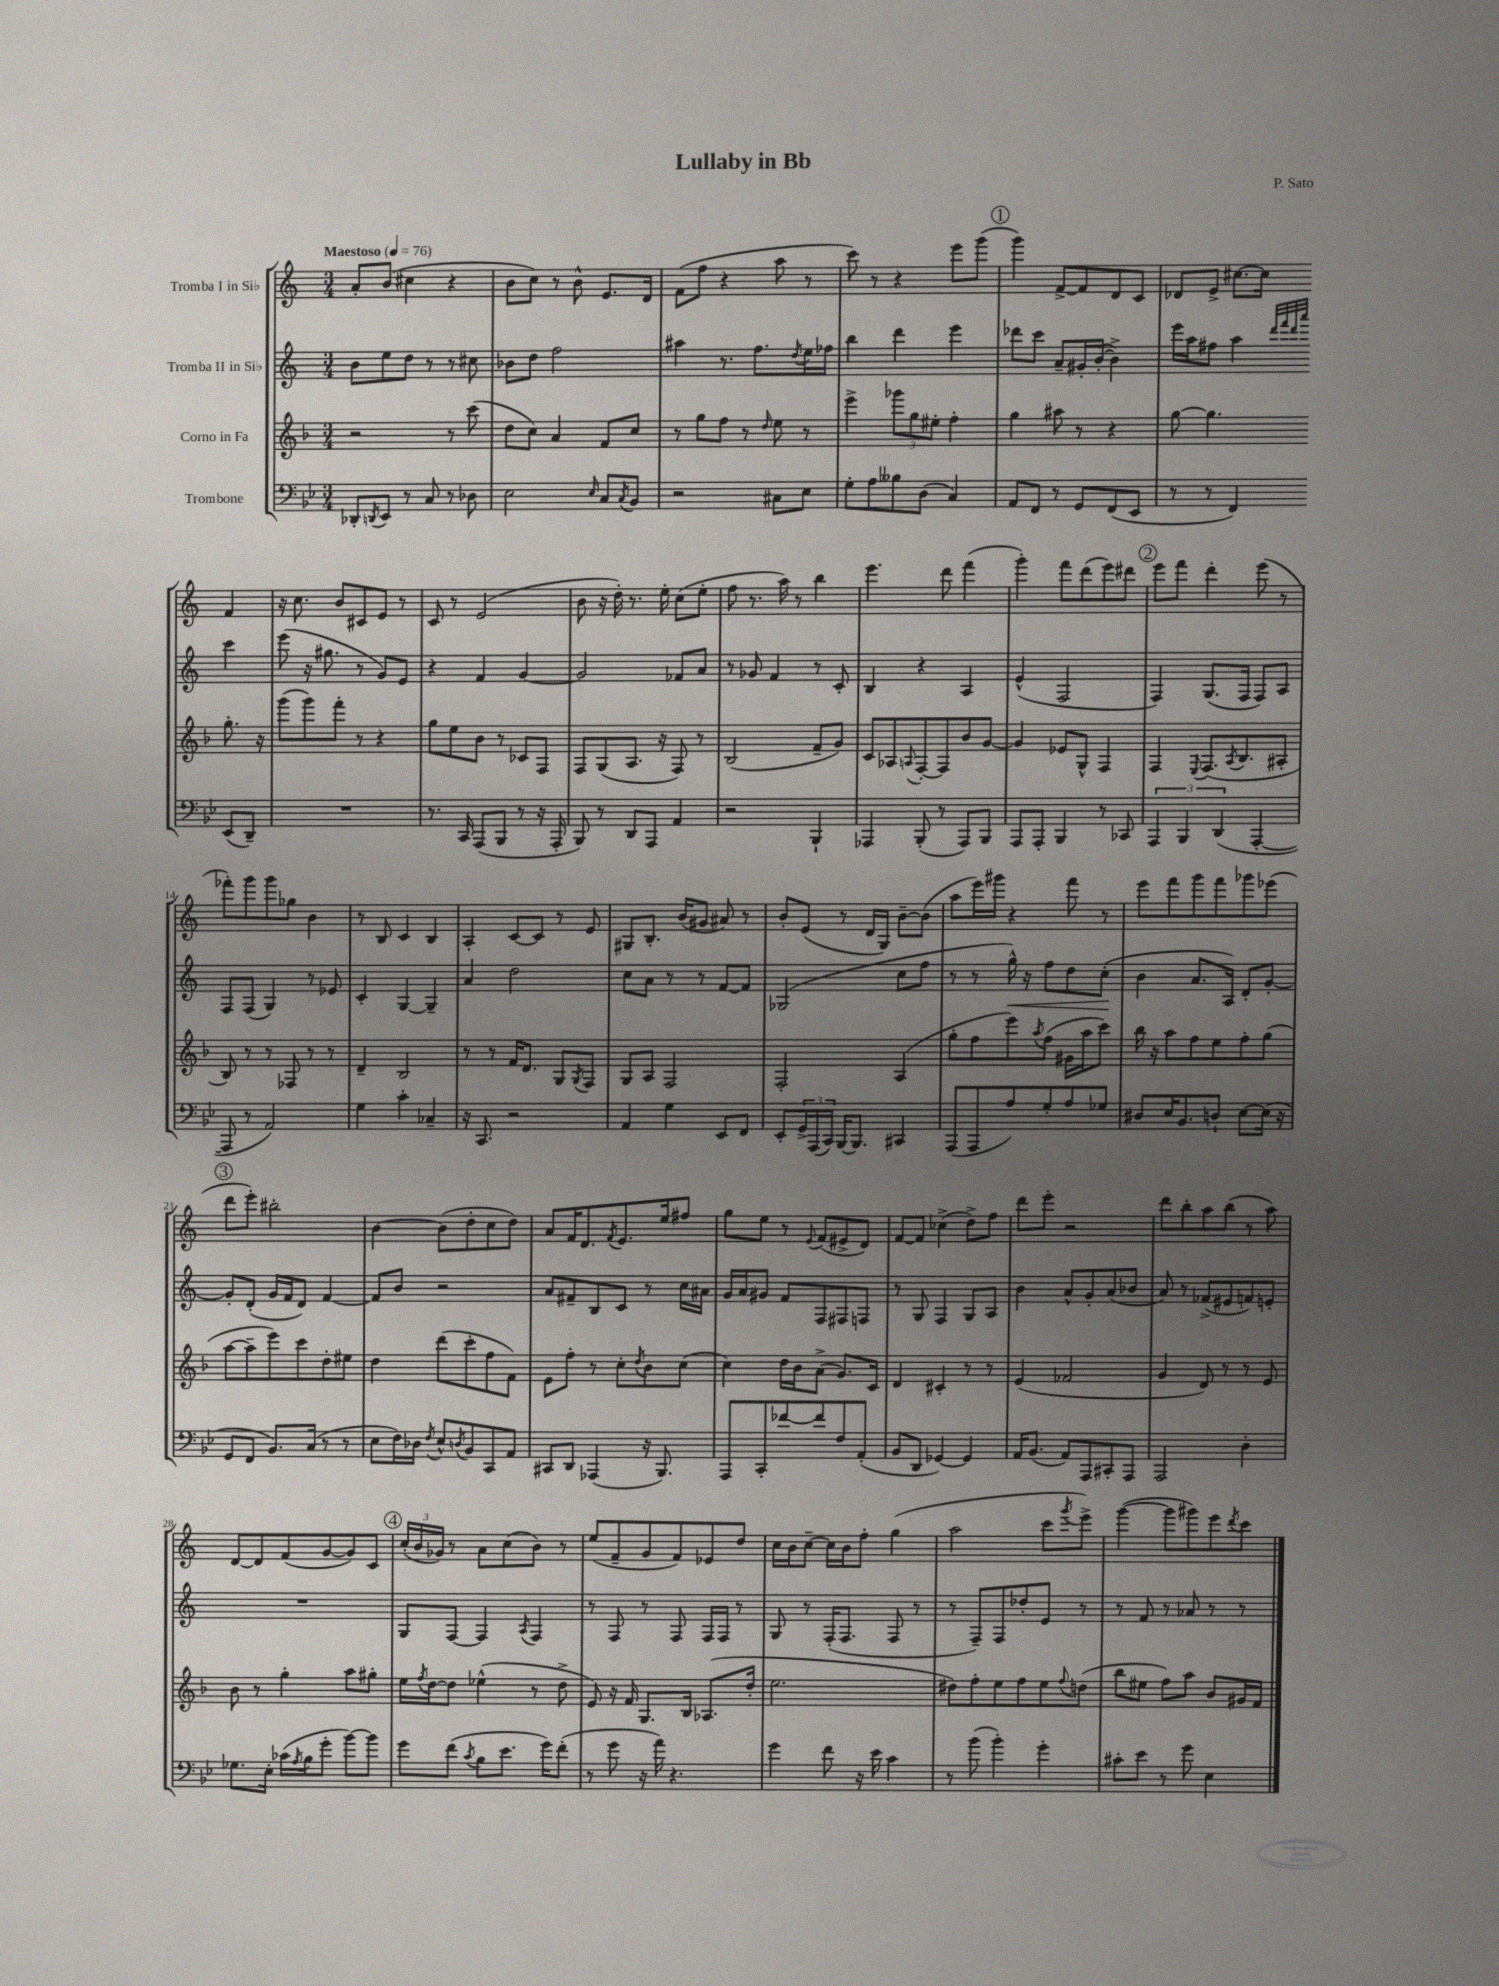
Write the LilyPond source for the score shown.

\header { title = "Lullaby in Bb" composer = "P. Sato" }
<<
\new StaffGroup <<
\new Staff = "s0" \with { instrumentName = "Tromba I in Sib" } {
    \clef treble \key c \major \numericTimeSignature \time 3/4 \tempo "Maestoso" 4 = 76
    a'8-. b'8( cis''4 r4 |
    b'8 c''8) r8 b'8-^ e'8. d'16 |
    f'8( f''8 r4 a''8 r8 |
    c'''8) r8 r4 e'''8 g'''8( |
    \mark \markup { \circle "1" } g'''4) f'8~-> f'8 d'8 c'8 |
    des'8 e'8-> cis''8.~ cis''16 f'4 |
    r16 c''8. b'8 cis'8 e'8 r8 |
    c'8 r8 e'2( |
    b'8 r16 d''16-.) r8. e''16-. c''8( e''8-. |
    f''8 r8. a''16) r8 b''4 |
    e'''4. d'''8 f'''4( |
    g'''4-.) f'''8 d'''8( e'''8) dis'''8 |
    \mark \markup { \circle "2" } e'''8 f'''8 d'''4-. e'''8( r8 |
    fes'''8-.) g'''8 g'''8 ges''8 b'4 |
    r8 b8 c'4 b4 |
    a4-. c'8~ c'8 r8 e'8 |
    gis8 b8.-. b'16( gis'8 ais'8) r8 |
    b'8-. e'8( r8 d'16 g16) b'8~-- b'8( |
    a''8 e'''16) gis'''16 r4 f'''8 r8 |
    e'''8 f'''8 g'''8 f'''8 ges'''8 ees'''8( |
    \mark \markup { \circle "3" } d'''8 e'''8-.) bis''2-. |
    b'4~ b'8( d''8-. c''8 d''8) |
    a'8 f'16 d'8. \acciaccatura { f'8 } e'8. e''16 fis''8 |
    g''8 e''8 r8 \appoggiatura { e'8 } f'8( eis'8-> d'8) |
    f'8~ f'8 ces''4->( d''8->) f''8 |
    d'''8 e'''8-. r2 |
    d'''8 b''8-. a''8 b''8( r8 a''8) |
    d'8~ d'8 f'8( g'8~ g'8) c'8 |
    \mark \markup { \circle "4" } \tuplet 3/2 { c''16-.( b'16 ges'16) } r8 a'8 c''8( b'8) r8 |
    e''8( f'8-- g'8 f'8) ees'8 d''8 |
    c''16 b'16 c''8~-- c''16 b'16 f''8-. g''4( |
    a''2 c'''8 \acciaccatura { g'''8 } e'''8->) |
    g'''4~( g'''8 gis'''8) e'''8 \acciaccatura { d'''8 } c'''8 \bar "|." |
}
\new Staff = "s1" \with { instrumentName = "Tromba II in Sib" } {
    \clef treble \key c \major \numericTimeSignature \time 3/4
    b'8 e''8 d''8 r8 r8 cis''8 |
    bes'8 d''8 f''2 |
    ais''4 r8. f''8. \acciaccatura { d''8 } e''16 fes''16 |
    b''4 d'''4 e'''4 |
    \mark \markup { \circle "1" } des'''8 c'''8 a'8-- gis'16-. b'16~-.( b'4->) |
    e'''16 a''16 fis''8 a''4 \grace { d'''32 f'''32 d'''32 a'''32 } c'''4 |
    e'''8( r16 gis''8. r8 g'8) e'8 |
    r4 f'4 g'4~ |
    g'2 fes'8 a'8 |
    r8 ges'8 f'4 r8 c'8-. |
    b4 r4 a4 |
    e'4-^( f2 |
    \mark \markup { \circle "2" } f4) g8.( f16 f8) a8 |
    f8 f8( g4) r8 ees'8 |
    c'4-. g4~ g4-- |
    a'4 d''2 |
    c''8 a'8 r8 r8 f'8~ f'8 |
    ges2( c''8 f''8 |
    r8 r8 g''16-^\<) r16 f''8 d''8 c''8-.\!( |
    b'4 a'8. a16) d'8-. g'8~-. |
    \mark \markup { \circle "3" } g'8-. d'8-.( g'16 f'16 d'8) f'4~ |
    f'8 b'8 r2 |
    a'8 fis'8-- b8 c'8 r8 c''16 ais'16 |
    g'16 a'16 gis'8 f'8 f8 fis8 f8 |
    r8 g8 f4 g8 a8 |
    b'4 a'8-^ g'8-. a'8( bes'8 |
    a'8) r8 fes'8->( eis'8 f'8) e'8-. |
    R2. |
    \mark \markup { \circle "4" } g8 f8~ f4 \acciaccatura { a8 } f4 |
    r8 f8 r8 f8 f16 f16 r8 |
    g8 r8 f16-.( f8. f8 r8 |
    r8 f8--) f8 des''8-. e'8 r8 |
    r8 f'8 r8 aes'8 r8 r8 \bar "|." |
}
\new Staff = "s2" \with { instrumentName = "Corno in Fa" } {
    \clef treble \key f \major \numericTimeSignature \time 3/4
    r2 r8 c'''8( |
    d''8 c''8) a'4 f'8 c''8 |
    r8 g''8 f''8 r8 \grace { d''16 } e''8 r8 |
    e'''4-> \tuplet 3/2 { ges'''8 g''8 eis''8-. } f''4-. |
    \mark \markup { \circle "1" } g''4 ais''8 r8 r4 |
    g''8~ g''4. g''8.-. r16 |
    g'''8( g'''8) f'''8-. r8 r4 |
    g''8 e''8 bes'8 r8 ces'8 f8 |
    f8 g8( a8. r16 f8) r8 |
    bes2( f'8-- g'8) |
    c'8 aes8 \appoggiatura { a8 } f8~-. f8 bes'8 g'8~ |
    g'4 ees'8 g8-^ f4 |
    \mark \markup { \circle "2" } f4 \appoggiatura { e8 } f8.( \acciaccatura { a8 } bes8. ais8-. |
    bes8) r8 r8 fes8 r8 r8 |
    d'4-- bes2 |
    r8 r8 f'16 d'8. g8 \acciaccatura { g8 } f8 |
    g8 a8 f2 |
    f2-. a4( |
    g''8-. f''8 e'''8) \acciaccatura { a''8 } f''8( gis'16 a''16 c'''8) |
    bes''16 r16 a''8 f''8 e''8 f''8-. g''8( |
    \mark \markup { \circle "3" } a''8~ a''8-- e'''8) c'''8 d''8-. eis''8 |
    d''4 d'''8( c'''8-. f''8 f'8) |
    e'8 f''8-. r8 c''8-. \acciaccatura { d''8 } bes'8 c''8( |
    c''4) d''16 bes'16 a'8->( g'8.) c'16 |
    d'4 cis'4-. r8 r8 |
    e'4( fes'2 |
    g'4 d'8) r8 r8 e'8 |
    bes'8 r8 g''4-. a''8 gis''8-. |
    \mark \markup { \circle "4" } e''16 \acciaccatura { f''8 } d''16~ d''8 ees''4-^( r8 d''8-> |
    e'8) r16 f'16 g8. bes16 aes8.( d''16-. |
    e''2. |
    dis''8) f''8-. e''8 f''8 e''8 \appoggiatura { f''8 } d''8( |
    bes''8 eis''8 f''8) a''8 bes'8 gis'16 f'16 \bar "|." |
}
\new Staff = "s3" \with { instrumentName = "Trombone" } {
    \clef bass \key bes \major \numericTimeSignature \time 3/4
    des,8-. \acciaccatura { d,8 } ees,8 r8 c8 r8 des8 |
    ees2 \grace { ees16 } c8 \acciaccatura { c8 } bes,8 |
    r2 cis8 ees8 |
    g8-. a8 beses8 d8( c4) |
    \mark \markup { \circle "1" } a,8 f,8 r8 g,8 f,8( ees,8 |
    r8 r8 f,4) ees,8( d,8--) |
    R2. |
    r8. c,16 a,,8( bes,,8 r8 r16 a,,16-. |
    bes,,8) r8 d,8 a,,8 a,4 |
    r2 bes,,4-! |
    aes,,4 bes,,8-.( r8 aes,,8) bes,,8 |
    a,,8 a,,8-. bes,,4 r8 ces,8 |
    \mark \markup { \circle "2" } \tuplet 3/2 { a,,4 bes,,4 d,4( } a,,4~-. |
    a,,8 r8 a,2) |
    g4 c'4-. ces4-- |
    r16 c,8. r2 |
    a,4 g4 ees,8 f,8 |
    ees,8-. \tuplet 3/2 { g,16-> a,,16( c,16) } bes,,16~ bes,,8. cis,4 |
    a,,8( a,,8 a8) g8-. a8 ges8 |
    dis8 ees16 bes,8. d8-! ees8~ ees16( r16 |
    \mark \markup { \circle "3" } g,8 f,8 bes,8.) c16( r8 r8 |
    ees8 f16) des16 \acciaccatura { f8 } ees8-^ \acciaccatura { d8 } bes,8 c,8 a,8 |
    cis,8 d,8 aes,,4( r16 bes,,8.) |
    a,,8 c,8-. fes'8~ fes'8 f8 a,8-.( |
    bes,8 d,8 ges,4~) ges,4 |
    a,16 bes,8.( a,8) a,,8 cis,8-. a,,8 |
    a,,2 d4-. |
    ges8. ees16-. ces'16( \acciaccatura { a8 } bes16 g'8-. bes'8~) bes'8 |
    \mark \markup { \circle "4" } g'8 f'8( \acciaccatura { c'8 } bes8 ees'8. g'16) f'8-.( |
    r8 g'8 r16 a'16) r4. |
    g'4 f'8 r16 ees'16 c'4 |
    r8 bes'8( bes'4-.) g'4-. |
    cis'8-. ees'8 r8 g'8 ees4 \bar "|." |
}
>>
>>
